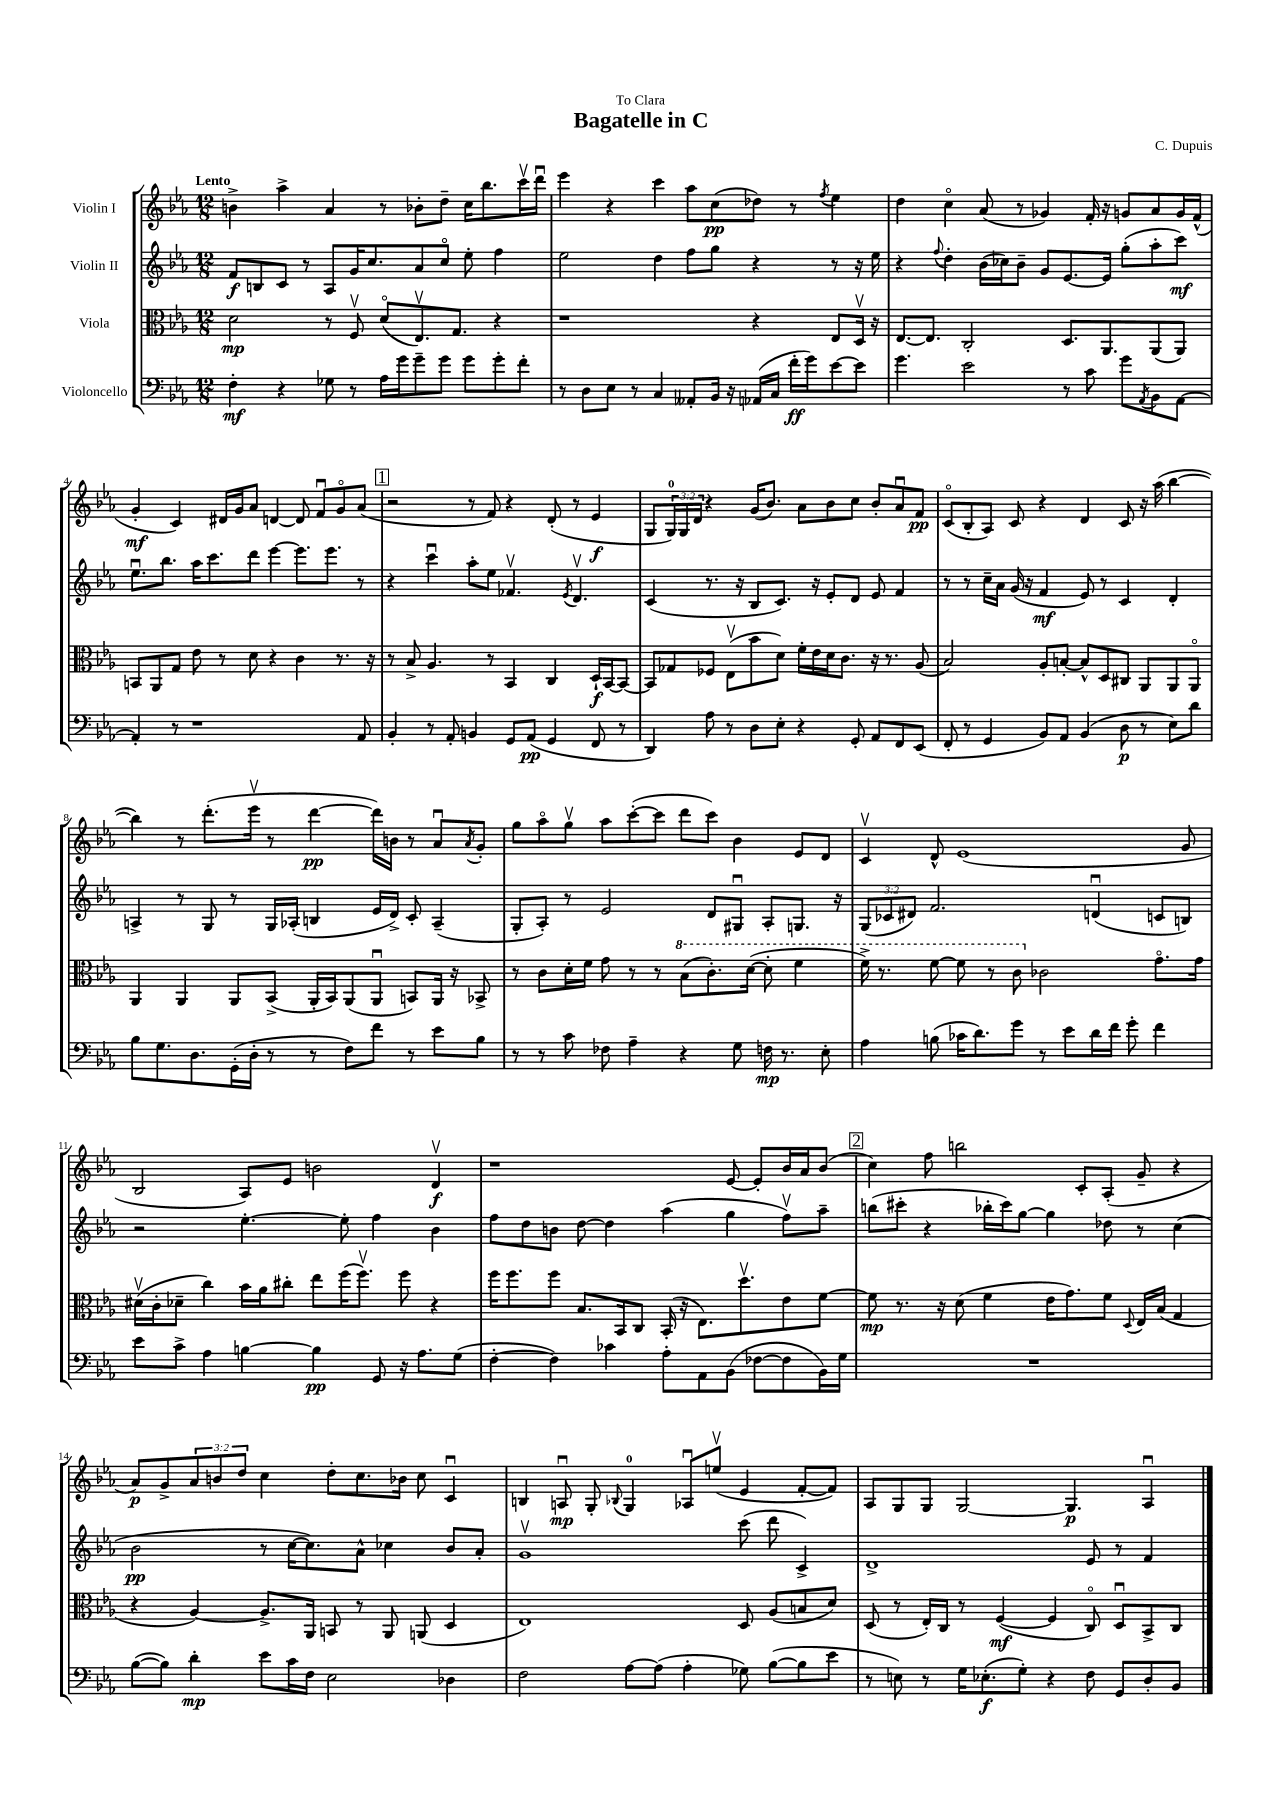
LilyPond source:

\header { title = "Bagatelle in C" composer = "C. Dupuis" dedication = "To Clara" }
<<
\new StaffGroup <<
\new Staff = "s0" \with { instrumentName = "Violin I" } {
    \clef treble \key ees \major \numericTimeSignature \time 12/8 \override Staff.TupletNumber.text = #tuplet-number::calc-fraction-text \tempo "Lento"
    b'4-> aes''4-> aes'4 r8 bes'8-. d''8-- c''16 bes''8. c'''16\upbow d'''16\downbow |
    ees'''4 r4 c'''4 aes''8 c''8\pp( des''8) r8 \acciaccatura { f''8 } ees''4 |
    d''4 c''4\flageolet aes'8( r8 ges'4) f'16-. r16 g'8 aes'8 g'16 f'16-^( |
    g'4-.\mf c'4) dis'16 g'16 aes'8 d'4~ d'8 f'8\downbow g'8\flageolet aes'8( |
    \mark \markup { \box "1" } r2 r8 f'8) r4 d'8-.( r8 ees'4\f |
    g8 \tuplet 3/2 { g16-0) g16 d'16 } r4 g'16( bes'8.) aes'8 bes'8 c''8 bes'8-. aes'8\downbow f'8\pp |
    c'8\flageolet( bes8-. aes8) c'8 r4 d'4 c'8 r16 aes''16( bes''4~ |
    bes''4) r8 d'''8.-.( ees'''16\upbow r8 d'''4~\pp d'''16) b'16 r8 aes'8\downbow \acciaccatura { aes'8 } g'8-. |
    g''8 aes''8\flageolet g''8\upbow aes''8 c'''8~-.( c'''8 d'''8 c'''8) bes'4 ees'8 d'8 |
    c'4\upbow d'8-^ ees'1( g'8 |
    bes2 aes8) ees'8 b'2 d'4\upbow\f |
    r1 ees'8~ ees'8-. bes'16 aes'16 bes'8( |
    \mark \markup { \box "2" } c''4) f''8 b''2 c'8-. aes8-.( g'8-- r4 |
    aes'8\p) g'8-> \tuplet 3/2 { aes'8 b'8 d''8 } c''4 d''8-. c''8. bes'16 c''8 c'4\downbow |
    b4 a8\downbow\mp g8-. \appoggiatura { bes8 } g4-0 aes8\downbow e''8\upbow( ees'4 f'8~-. f'8) |
    aes8 g8 g8 g2~ g4.\p aes4\downbow \bar "|." |
}
\new Staff = "s1" \with { instrumentName = "Violin II" } {
    \clef treble \key ees \major \numericTimeSignature \time 12/8 \override Staff.TupletNumber.text = #tuplet-number::calc-fraction-text
    f'8\f b8 c'8 r8 aes8 g'16 c''8. aes'8 c''8\flageolet ees''8-. f''4 |
    ees''2 d''4 f''8 g''8 r4 r8 r16 ees''16 |
    r4 \appoggiatura { f''8 } d''4-. bes'16( ces''16) bes'8-- g'8 ees'8.~ ees'16 g''8-.( aes''8-. c'''8\mf) |
    ees''8.\downbow bes''8. aes''16 c'''8. d'''8 ees'''4~ ees'''8. ees'''8. r8 |
    \mark \markup { \box "1" } r4 c'''4\downbow aes''8-. ees''8 fes'4.\upbow \acciaccatura { ees'8 } d'4.\upbow |
    c'4( r8. r16 bes8 c'8.) r16 ees'8-. d'8 ees'8 f'4 |
    r8 r8 c''16-- aes'16 g'16( r16 f'4\mf ees'8) r8 c'4 d'4-. |
    a4-> r8 g8 r8 g16 aes16-.( b4 ees'16 d'16->) c'8-. aes4--( |
    g8-. aes8-.) r8 ees'2 d'8 gis8\downbow aes8-. g8. r16 |
    \tuplet 3/2 { g8( ces'8 dis'8) } f'2. d'4\downbow( c'8 b8) |
    r2 ees''4.~-. ees''8-. f''4 bes'4 |
    f''8 d''8 b'8 d''8~ d''4 aes''4( g''4 f''8\upbow) aes''8-- |
    \mark \markup { \box "2" } b''8( cis'''8-. r4 bes''16-. cis'''16) g''8~ g''4 des''8 r8 c''4( |
    bes'2\pp r8 c''16~ c''8.) aes'8-^ ces''4 bes'8 aes'8-. |
    g'1\upbow c'''8( d'''8 c'4->) |
    d'1-> ees'8 r8 f'4 \bar "|." |
}
\new Staff = "s2" \with { instrumentName = "Viola" } {
    \clef alto \key ees \major \numericTimeSignature \time 12/8
    d'2\mp r8 f8\upbow d'8\flageolet( ees8.\upbow) g8. r4 |
    r1 r4 ees8 d16\upbow r16 |
    ees8.~ ees8. c2-. d8. aes,8. aes,8( aes,8) |
    b,8 aes,8 g8 ees'8 r8 d'8 r4 c'4 r8. r16 |
    \mark \markup { \box "1" } r8 bes8-> aes4. r8 bes,4 c4 d16-!\f bes,16~ bes,8~ |
    bes,8 ges8 fes8 ees8\upbow( bes'8 d'8) f'16-. ees'16 d'16 c'8. r16 r8. aes8( |
    bes2) aes8-. b8~-. b8-^ d8 cis8 aes,8 aes,8 aes,8\flageolet |
    aes,4 aes,4 aes,8 bes,8->( aes,16-. bes,16) aes,8( aes,8\downbow b,8) aes,16 r16 bes,8-> |
    r8 c'8 d'16-. f'16 g'8 r8 r8 \ottava #1 bes'8( c''8.-.) d''16~( d''8-. f''4 |
    f''16->) r8. f''8~ f''8 r8 c''8 \ottava #0 ces'2 g'8.\flageolet g'16 |
    dis'16\upbow( c'16-. des'8-- c''4) bes'16 aes'16 cis''8-. ees''8 f''16( f''8.\upbow) f''8 r4 |
    f''16 f''8. f''8 bes8. bes,16 c8 bes,16-.( r16 ees8.) d''8.\upbow ees'8 f'8~ |
    \mark \markup { \box "2" } f'8\mp r8. r16 d'8( f'4 ees'16 g'8.) f'8 \appoggiatura { d8 } ees16 bes16( g4 |
    r4 aes4~) aes8.-> aes,16 b,8 r8 aes,8 a,8( d4 |
    ees1) d8 aes8( b8 d'8) |
    d8( r8 ees16-.) c16 r8 f4~\mf( f4 c8\flageolet) d8\downbow bes,8-> c8 \bar "|." |
}
\new Staff = "s3" \with { instrumentName = "Violoncello" } {
    \clef bass \key ees \major \numericTimeSignature \time 12/8
    f4-.\mf r4 ges8 r8 aes16 g'16 g'8-- g'8 g'8 g'8-. f'8-. |
    r8 d8 ees8 r8 c4 aeses,8-. bes,16 r16 aes,16( c16 f'16-.\ff g'16) ees'8~ ees'8 |
    g'4. ees'2 r8 c'8 g'8 \acciaccatura { aes,8 } bes,8 aes,8~ |
    aes,4-. r8 r1 aes,8 |
    \mark \markup { \box "1" } bes,4-. r8 aes,8-. b,4 g,8 aes,8\pp( g,4 f,8 r8 |
    d,4) aes8 r8 d8 ees8-. r4 g,8-. aes,8 f,8 ees,8( |
    f,8-. r8 g,4 bes,8) aes,8 bes,4( d8\p r8 ees8) d'8 |
    bes8 g8. d8. g,16-.( d16-. r8 r8 f8) f'8 r8 ees'8 bes8 |
    r8 r8 c'8 fes8 aes4-- r4 g8 f16\mp r8. ees8-. |
    aes4 b8( ces'16 d'8.) g'8 r8 ees'8 d'16 f'16 g'8-. f'4 |
    ees'8 c'8-> aes4 b4~ b4\pp g,8 r16 aes8. g8( |
    f4~-. f4) ces'4 aes8-. aes,8 bes,8( fes8~ fes8 bes,16) g16 |
    \mark \markup { \box "2" } R1. |
    bes8~( bes8) d'4-.\mp ees'8 c'16 f16 ees2 des4 |
    f2 aes8~ aes8( aes4-. ges8) bes8~( bes8 ees'8 |
    r8 e8) r8 g16 ees8.-.\f( g8-.) r4 f8 g,8 d8-. bes,8 \bar "|." |
}
>>
>>
